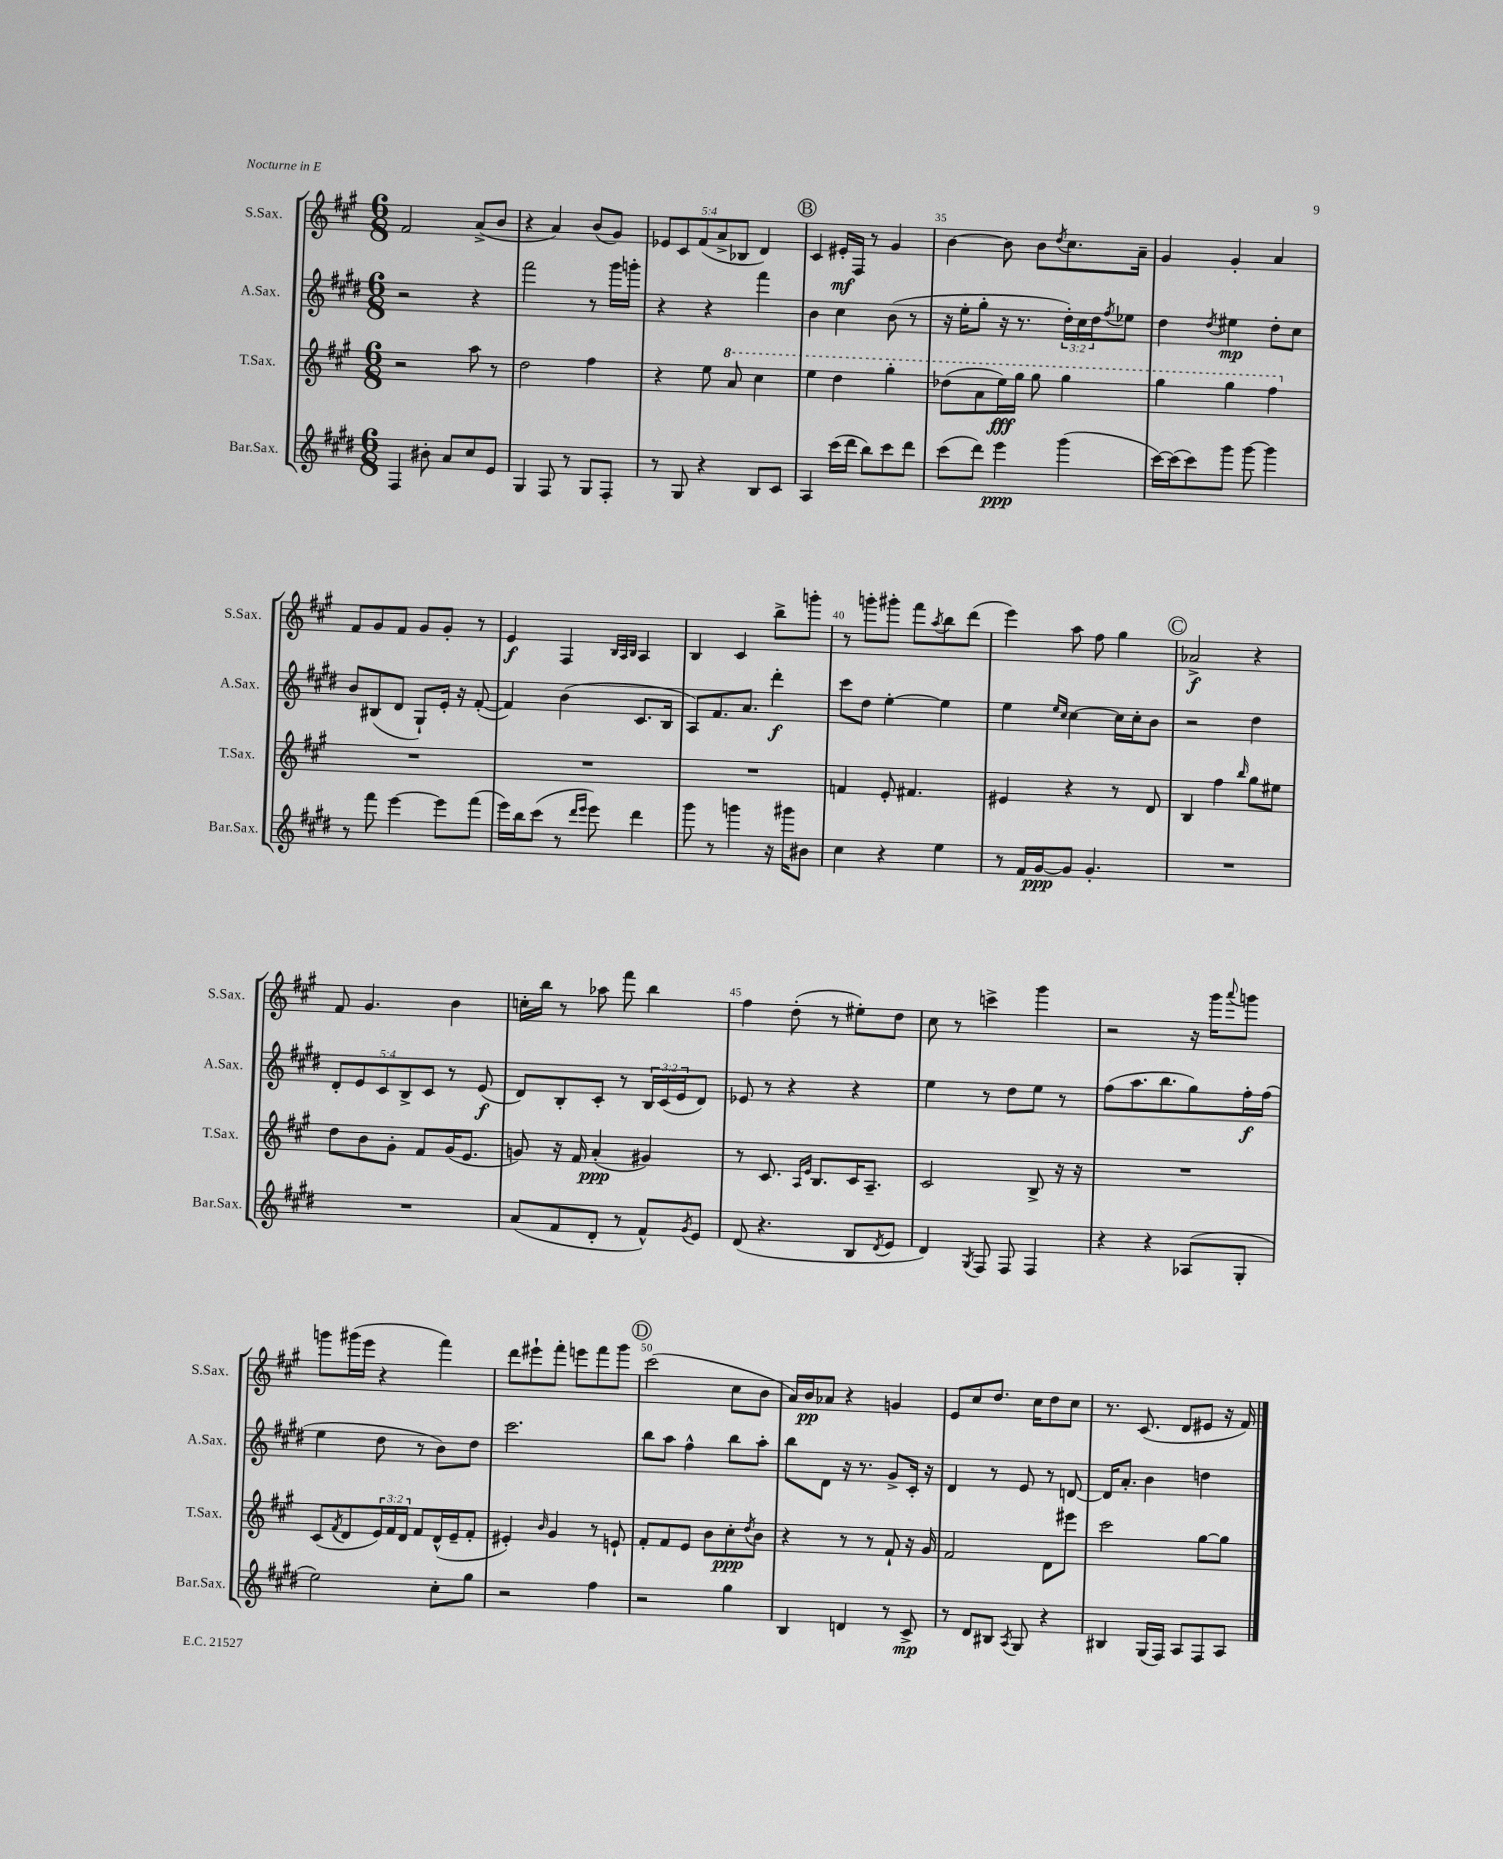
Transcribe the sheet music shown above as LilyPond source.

<<
\new StaffGroup <<
\new Staff = "s0" \with { instrumentName = "S.Sax." shortInstrumentName = "S.Sax." } {
    \clef treble \key a \major \numericTimeSignature \time 6/8 \override Staff.TupletNumber.text = #tuplet-number::calc-fraction-text
    fis'2 a'8->( b'8 |
    r4 a'4) b'8( gis'8) |
    \tuplet 5/4 { ees'8 cis'8 fis'8( a'8-> bes8 } d'4) |
    \mark \markup { \circle "B" } cis'4 eis'16-.\mf fis16 r8 gis'4 |
    b'4~ b'8 b'8 \acciaccatura { d''8 } cis''8. a'16-- |
    gis'4 gis'4-. a'4 |
    fis'8 gis'8 fis'8 gis'8 gis'8-. r8 |
    e'4\f fis4 \grace { b32 a32 b32 } a4 |
    b4 cis'4 b''8-> g'''8-. |
    r8 g'''8-. gis'''8-. fis'''8 \acciaccatura { a''8 } b''8 d'''8( |
    e'''4) a''8 fis''8 gis''4 |
    \mark \markup { \circle "C" } aes'2->\f r4 |
    fis'8 gis'4. b'4 |
    c''16-. b''16 r8 aes''8 fis'''8 b''4 |
    fis''4 d''8-.( r8 eis''8-.) d''8 |
    cis''8 r8 c'''4-> gis'''4 |
    r2 r16 gis'''16 \appoggiatura { a'''8 } g'''8 |
    g'''8 gis'''16( e'''16 r4 fis'''4) |
    d'''8 eis'''8-! fis'''8-. e'''8 fis'''8 gis'''8 |
    \mark \markup { \circle "D" } cis'''2( cis''8 b'8 |
    a'16) b'16\pp aes'8 r4 g'4 |
    e'8 cis''8 d''8. cis''16 d''8 cis''8 |
    r8. cis'8.( d'8 eis'8 r16 fis'16) \bar "|." |
}
\new Staff = "s1" \with { instrumentName = "A.Sax." shortInstrumentName = "A.Sax." } {
    \clef treble \key e \major \numericTimeSignature \time 6/8 \override Staff.TupletNumber.text = #tuplet-number::calc-fraction-text
    r2 r4 |
    fis'''2 r8 gis'''16 g'''16-. |
    r4 r4 fis'''4 |
    \mark \markup { \circle "B" } b'4 cis''4 b'8( r8 |
    r16 e''16-. gis''8-. r16 r8. \tuplet 3/2 { dis''16-.) cis''16 dis''16 } \acciaccatura { fis''8 } ees''8 |
    dis''4 \acciaccatura { dis''8 } eis''4\mp dis''8-. cis''8 |
    b'8 bis8( dis'8 gis8-!) e'16-. r16 fis'8~-.( |
    fis'4) b'4( cis'8. b16 |
    a8) fis'8. a'8. dis'''4-.\f |
    cis'''8 dis''8 e''4~-. e''4 |
    e''4 \grace { e''16 cis''16 } cis''4~ cis''16 cis''16-. b'8 |
    \mark \markup { \circle "C" } r2 dis''4 |
    \tuplet 5/4 { dis'8-. e'8 cis'8 b8-> cis'8 } r8 e'8\f( |
    dis'8) b8-. cis'8-. r8 \tuplet 3/2 { b16 cis'16( e'16 } dis'8) |
    ees'8 r8 r4 r4 |
    e''4 r8 dis''8 e''8 r8 |
    fis''8( a''8. b''8. gis''8) fis''16-.\f fis''16( |
    e''4 dis''8 r8 b'8) dis''8 |
    cis'''2. |
    \mark \markup { \circle "D" } b''8 a''8 fis''4-^ b''8 a''8-. |
    b''8 dis'8 r16 r8. gis'8-> cis'16-. r16 |
    dis'4 r8 e'8 r8 d'8~ |
    d'16 a'8.-. b'4 d''4 \bar "|." |
}
\new Staff = "s2" \with { instrumentName = "T.Sax." shortInstrumentName = "T.Sax." } {
    \clef treble \key a \major \numericTimeSignature \time 6/8 \override Staff.TupletNumber.text = #tuplet-number::calc-fraction-text
    r2 a''8 r8 |
    d''2 fis''4 |
    r4 e''8 \ottava #1 a''8 cis'''4 |
    \mark \markup { \circle "B" } e'''4 d'''4 gis'''4-. |
    des'''8( a''8 e'''16\fff) gis'''16 gis'''8 gis'''4 |
    gis'''4 gis'''4 fis'''4 \ottava #0 |
    R2. |
    R2. |
    R2. |
    f'4 e'8-. fis'4. |
    eis'4 r4 r8 d'8 |
    \mark \markup { \circle "C" } b4 fis''4 \grace { b''16 } gis''8 eis''8 |
    d''8 b'8 gis'8-. fis'8 gis'16( e'8. |
    g'8) r16 fis'16 a'4-.\ppp( gis'4) |
    r8 cis'8. \grace { a16 e'16 } b8. cis'16 a8.-- |
    cis'2 b8-> r16 r16 |
    R2. |
    cis'8( \acciaccatura { fis'8 } d'8 \tuplet 3/2 { e'16) fis'16 d'16 } fis'8 d'16-^( e'16-- fis'8-. |
    eis'4-.) \grace { b'16 } gis'4 r8 e'8-! |
    \mark \markup { \circle "D" } fis'8-. fis'8 e'8 b'8 cis''8-.\ppp \acciaccatura { d''8 } b'8 |
    r4 r8 r8 fis'8-! r16 gis'16 |
    fis'2 d'8 eis'''8 |
    cis'''2 gis''8~ gis''8 \bar "|." |
}
\new Staff = "s3" \with { instrumentName = "Bar.Sax." shortInstrumentName = "Bar.Sax." } {
    \clef treble \key e \major \numericTimeSignature \time 6/8
    fis4 bis'8-. a'8 cis''8 e'8 |
    gis4 fis8 r8 gis8 fis8-. |
    r8 gis8 r4 b8 cis'8 |
    \mark \markup { \circle "B" } a4 cis'''16( dis'''16 b''8) cis'''8 dis'''8 |
    cis'''8( dis'''8) e'''4\ppp gis'''4( |
    cis'''16~) cis'''16( cis'''8) gis'''8 gis'''8~ gis'''4 |
    r8 fis'''8 e'''4~ e'''8 fis'''8( |
    e'''16) b''16 cis'''8( r8 \grace { dis'''16 e'''16 } e'''8) dis'''4 |
    gis'''8 r8 g'''4 r16 gis'''16 bis'8 |
    cis''4 r4 e''4 |
    r8 fis'16 gis'16~\ppp gis'8 gis'4.-. |
    \mark \markup { \circle "C" } R2. |
    R2. |
    a'8( fis'8 dis'8-. r8 fis'8-^) \acciaccatura { gis'8 } e'8 |
    dis'8( r4. b8 \acciaccatura { dis'8 } e'8 |
    dis'4) \acciaccatura { gis8 } fis8 fis8 fis4 |
    r4 r4 aes8( gis8-. |
    e''2) cis''8-. gis''8 |
    r2 fis''4 |
    \mark \markup { \circle "D" } r2 gis''4 |
    b4 d'4 r8 cis'8->\mp |
    r8 dis'8 bis8 \acciaccatura { a8 } gis8 r4 |
    bis4 gis16( fis16) a8 fis8 a8 \bar "|." |
}
>>
>>
\layout { \context { \Score currentBarNumber = #31 \override BarNumber.break-visibility = ##(#f #t #t) barNumberVisibility = #(every-nth-bar-number-visible 5) } }
